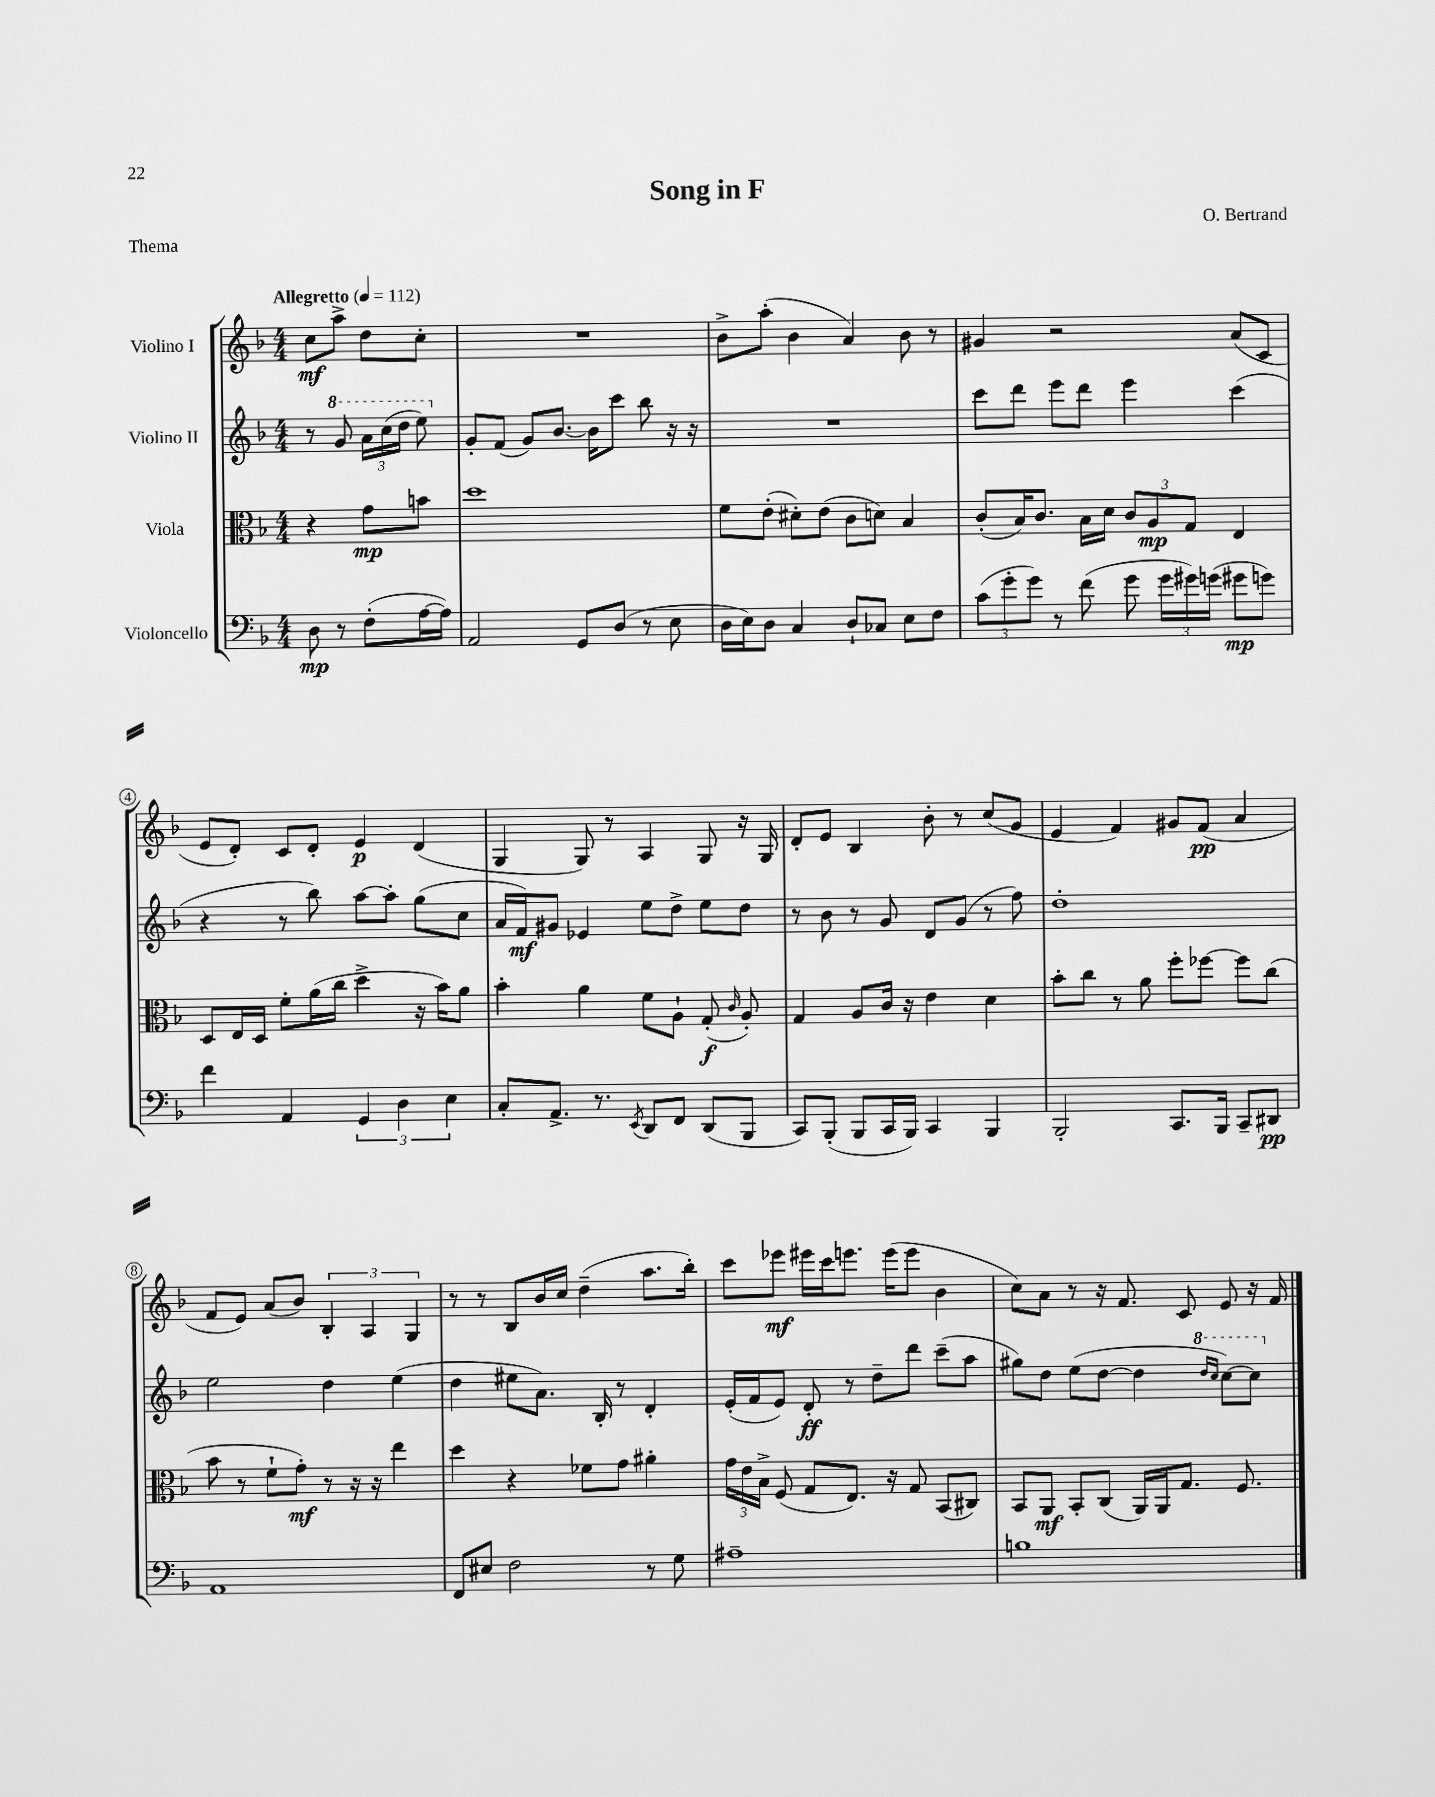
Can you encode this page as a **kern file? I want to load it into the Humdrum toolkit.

**kern	**kern	**kern	**kern
*staff4	*staff3	*staff2	*staff1
*clefF4	*clefC3	*clefG2	*clefG2
*k[b-]	*k[b-]	*k[b-]	*k[b-]
*M4/4	*M4/4	*M4/4	*M4/4
*MM112	*MM112	*MM112	*MM112
8D	4r	8r	8cc
8r	.	8gg	8aa^
(8F'	8g	24aa	8dd
.	.	(24ccc	.
.	.	24ddd	.
[16A	8b	8eee)	8cc'
16A])	.	.	.
=	=	=	=
2AA	1dd	8g'	1r
.	.	(8f	.
.	.	8g)	.
.	.	[8.b-	.
8GG	.	.	.
.	.	16b-]	.
(8D	.	8ccc	.
8r	.	8bb-	.
8E	.	16r	.
.	.	16r	.
=	=	=	=
16D	8f	1r	8b-^
16E)	.	.	.
8D	(8e'	.	(8aa'
4C	8d#')	.	4b-
.	(8e	.	.
8D`	8c	.	4a)
8C-	8d)	.	.
8E	4B-	.	8b-
8F	.	.	8r
=	=	=	=
(12c	(8c'	8ccc	4g#
12g'	.	.	.
.	16B-)	8ddd	.
12g)	.	.	.
.	8.c	.	.
8r	.	8eee	2r
(8f	16B-	8ddd	.
.	16d	.	.
8g	12c	4eee	.
.	12A	.	.
24g	.	.	.
24g#)	12G	.	.
(24g	.	.	.
8g#	4E	(4ccc	(8a
8g)	.	.	8c
=	=	=	=
4f	8D	4r	8e
.	16E	.	8d')
.	16D	.	.
4AA	8f'	8r	8c
.	(16a	8bb-)	8d'
.	16cc	.	.
6GG	4dd^	[8aa	4e
.	.	8aa']	.
6D	.	.	.
.	16r	(8gg	(4d
.	16b-)	.	.
6E	.	.	.
.	8a	8cc	.
=	=	=	=
8C'	4b-'	16a	4G
.	.	16f)	.
8.AA^	.	8g#	.
.	4a	4e-	8G)
8.r	.	.	.
.	.	.	8r
8qEE	.	.	.
8DD	8f	8ee	4A
8FF	8A`	8dd^	.
(8DD	(8G'	8ee	8G
.	16qqc	.	.
8BBB-	8A')	8dd	16r
.	.	.	16G
=	=	=	=
8CC)	4G	8r	8d'
(8BBB-'	.	8b-	8e
8BBB-	8A	8r	4B-
16CC	16c	8g	.
16BBB-)	16r	.	.
4CC	4e	8d	8b-'
.	.	(8g	8r
4BBB-	4d	8r	(8cc
.	.	8ff)	8g
=	=	=	=
2BBB-'	8b-'	1dd'	4e
.	8cc	.	.
.	8r	.	4f)
.	8a	.	.
8.CC	8ff'	.	8g#
.	[8ff-	.	(8f
16BBB-	.	.	.
8CC~	8ff-]	.	4a
8DD#	(8cc	.	.
=	=	=	=
1AA	8b-	2ee	8f
.	8r	.	8e)
.	8f`	.	(8a
.	8g')	.	8b-)
.	8r	4dd	6B-'
.	16r	.	.
.	.	.	6A
.	16r	.	.
.	4ee	(4ee	.
.	.	.	6G
=	=	=	=
8FF	4dd	4dd	8r
8E#	.	.	8r
2F	4r	8ee#	8B-
.	.	8.a)	16b-
.	.	.	16cc
.	8f-	.	(4dd~
.	.	16B-'	.
.	8g	8r	.
8r	4a#'	4d'	8.aa
8G	.	.	.
.	.	.	16bb-')
=	=	=	=
1A#~	24g	(16e'	8ccc
.	24e	.	.
.	.	16f	.
.	24B-^	.	.
.	(8F	8e)	8eee-
.	8G	8d'	16eee#
.	.	.	16ccc
.	8.E)	8r	8.eee
.	.	8dd~	.
.	16r	.	(16eee
.	8G	8ddd	8eee
.	(8BB-	(8ccc~	4b-
.	8C#)	8aa	.
=	=	=	=
1B	8BB-	8gg#)	8cc)
.	8AA	8dd	8a
.	8BB-'	(8ee	8r
.	(8C	[8dd	16r
.	.	.	8.f
.	16AA)	4dd]	.
.	16AA	.	.
.	8.G	.	8c
.	.	16qqddd	.
.	.	16qqccc	.
.	.	[8ccc)	8e
.	8.F	.	.
.	.	8ccc]	16r
.	.	.	16f
==	==	==	==
*-	*-	*-	*-
